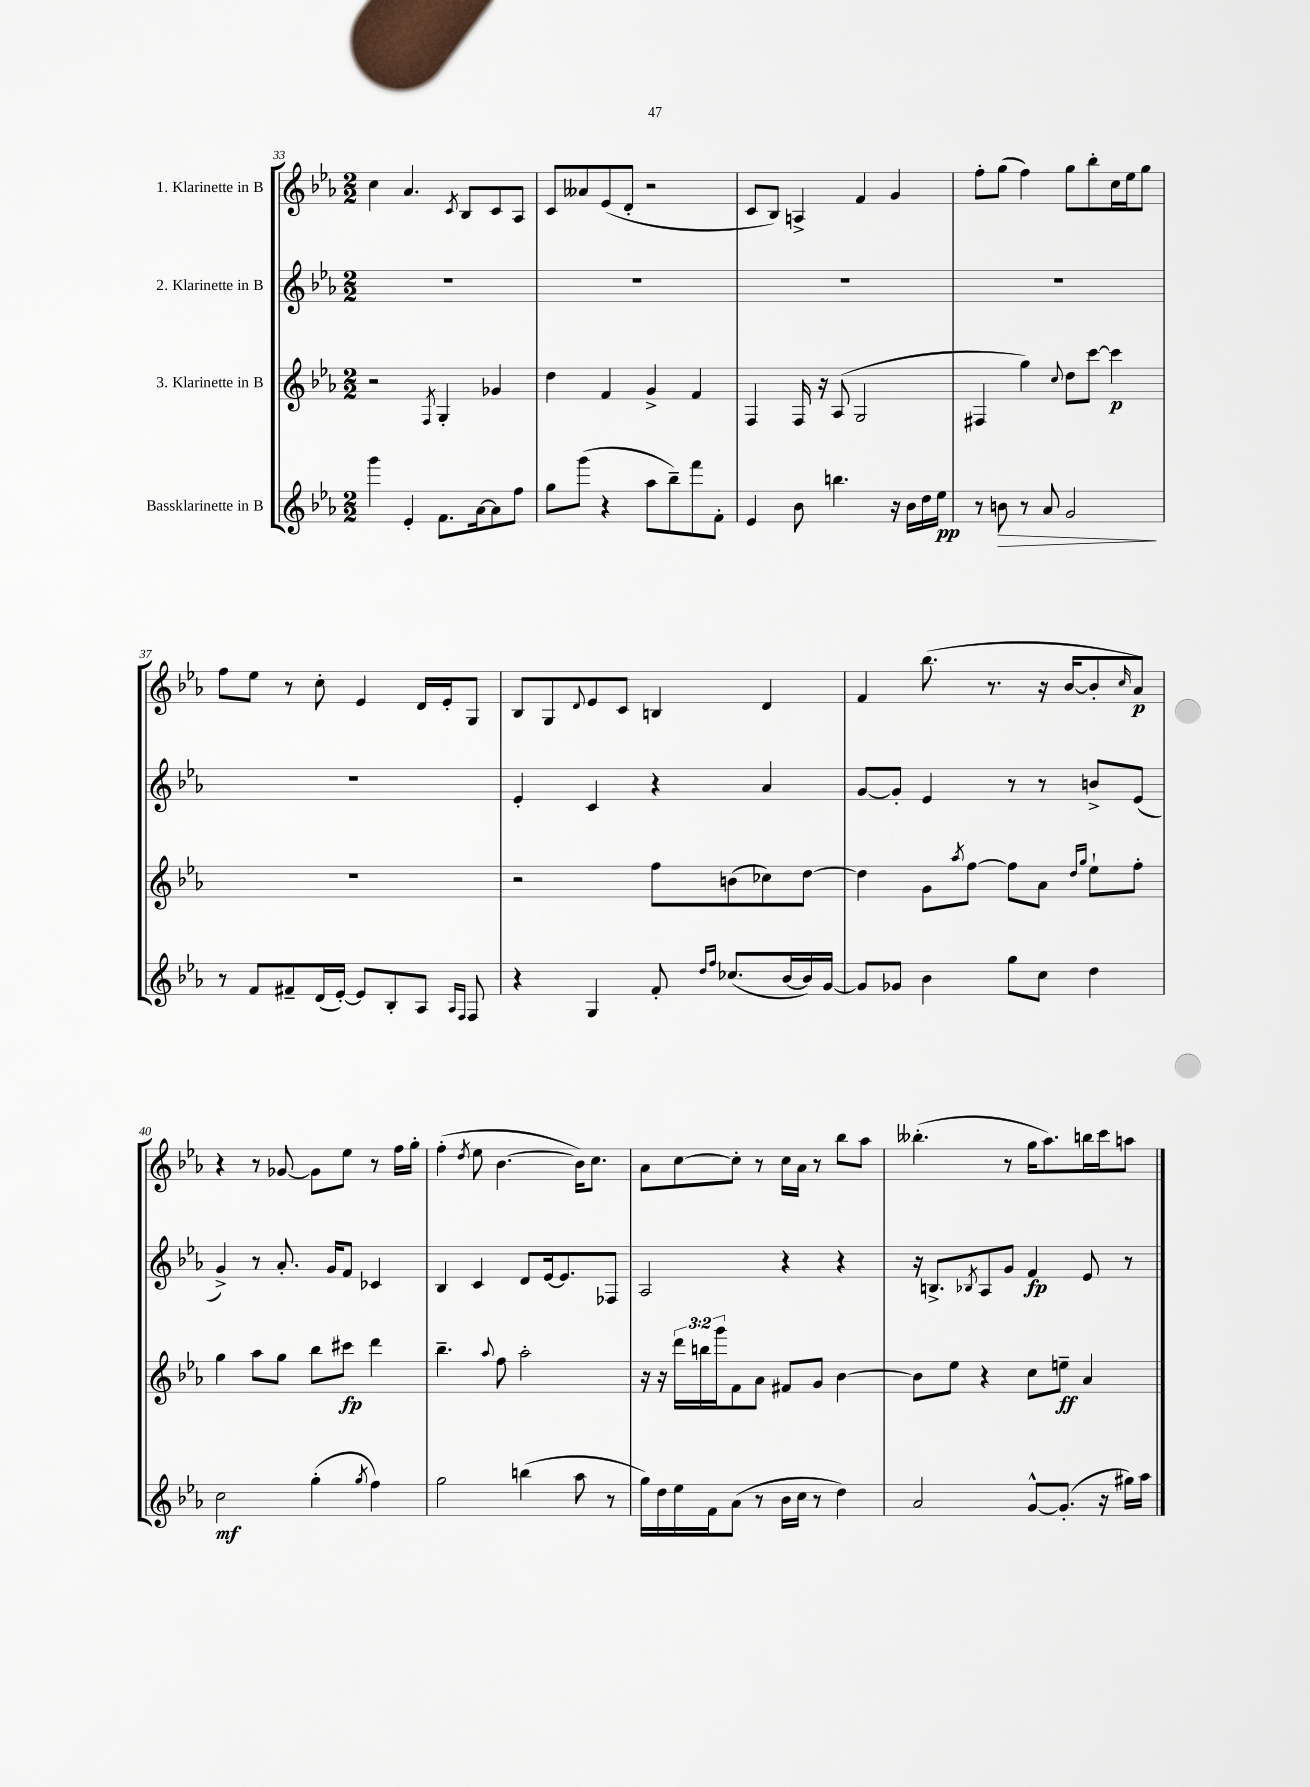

**kern	**dynam	**kern	**dynam	**kern	**dynam	**kern	**dynam
*part4	*part4	*part3	*part3	*part2	*part2	*part1	*part1
*staff4	*staff4	*staff3	*staff3	*staff2	*staff2	*staff1	*staff1
*I"Bassklarinette in B	*	*I"3. Klarinette in B	*	*I"2. Klarinette in B	*	*I"1. Klarinette in B	*
*clefG2	*	*clefG2	*	*clefG2	*	*clefG2	*
*k[b-e-a-]	*	*k[b-e-a-]	*	*k[b-e-a-]	*	*k[b-e-a-]	*
*M2/2	*	*M2/2	*	*M2/2	*	*M2/2	*
=33	=33	=33	=33	=33	=33	=33	=33
4ggg\	.	2r	.	1r	.	4cc\	.
4e-'/	.	.	.	.	.	4.a-/	.
.	.	8qF/	.	.	.	.	.
8.f\L	.	4G'/	.	.	.	.	.
.	.	.	.	.	.	8qc/	.
.	.	.	.	.	.	8B-/L	.
[16a-\k	.	.	.	.	.	.	.
8a-\]	.	4g-X/	.	.	.	8c/	.
8ff\J	.	.	.	.	.	8A-/J	.
=34	=34	=34	=34	=34	=34	=34	=34
8gg\L	.	4dd\	.	1r	.	8c/L	.
(8ggg\J	.	.	.	.	.	8a--X/	.
4r	.	4f/	.	.	.	(8e-/	.
.	.	.	.	.	.	8d'/J	.
8aa-\L	.	4g^/	.	.	.	2r	.
8bb-~\)	.	.	.	.	.	.	.
8fff\	.	4f/	.	.	.	.	.
8f'\J	.	.	.	.	.	.	.
=35	=35	=35	=35	=35	=35	=35	=35
4e-/	.	4F/	.	1r	.	8c/L	.
.	.	.	.	.	.	8B-/J)	.
8b-\	.	16F/	.	.	.	4An^/	.
.	.	16r	.	.	.	.	.
4.bbn\	.	(8A-/	.	.	.	.	.
.	.	2G/	.	.	.	4f/	.
16r	.	.	.	.	.	4g/	.
16b-\LL	.	.	.	.	.	.	.
16dd\	.	.	.	.	.	.	.
16ee-\JJ	pp	.	.	.	.	.	.
=36	=36	=36	=36	=36	=36	=36	=36
8r	.	4F#X/	.	1r	.	8ff'\L	.
!	!LO:HP:b	!	!	!	!	!	!
8bn\	>	.	.	.	.	(8gg\J	.
8r	.	4gg\)	.	.	.	4ff\)	.
8a-/	.	.	.	.	.	.	.
.	.	8qqcc/	.	.	.	.	.
2g/	.	8dd\L	.	.	.	8gg\L	.
.	.	[8ccc\J	.	.	.	8bb-'\	.
.	.	4ccc\]	p	.	.	16cc\L	.
.	.	.	.	.	.	16ee-\J	.
.	.	.	.	.	.	8gg\J	.
.	]	.	.	.	.	.	.
!!LO:LB:g=z
=37	=37	=37	=37	=37	=37	=37	=37
8r	.	1r	.	1r	.	8ff\L	.
8f/L	.	.	.	.	.	8ee-\J	.
8f#X~/	.	.	.	.	.	8r	.
(16d/L	.	.	.	.	.	8cc'\	.
[16e-'/JJ)	.	.	.	.	.	.	.
8e-/L]	.	.	.	.	.	4e-/	.
8B-'/	.	.	.	.	.	.	.
8A-/J	.	.	.	.	.	16d/LL	.
.	.	.	.	.	.	16e-'/J	.
16qqA-/LL	.	.	.	.	.	.	.
16qqF/JJ	.	.	.	.	.	.	.
8F/	.	.	.	.	.	8G/J	.
=38	=38	=38	=38	=38	=38	=38	=38
4r	.	2r	.	4e-'/	.	8B-/L	.
.	.	.	.	.	.	8G/	.
.	.	.	.	.	.	8qqd/	.
4G/	.	.	.	4c/	.	8e-/	.
.	.	.	.	.	.	8c/J	.
8f'/	.	8ff\L	.	4r	.	4Bn/	.
16qqdd/LL	.	.	.	.	.	.	.
16qqff/JJ	.	.	.	.	.	.	.
(8.cc-X/L	.	(8bn\	.	.	.	.	.
.	.	8cc-X\)	.	4a-/	.	4d/	.
[16b-/L	.	.	.	.	.	.	.
16b-/])	.	[8dd\J	.	.	.	.	.
[16g/JJ	.	.	.	.	.	.	.
=39	=39	=39	=39	=39	=39	=39	=39
8g/L]	.	4dd\]	.	[8g/L	.	4f/	.
8g-X/J	.	.	.	8g'/J]	.	.	.
4b-\	.	8g\L	.	4e-/	.	(8.bb-\	.
.	.	8qaa-/	.	.	.	.	.
.	.	[8ff\J	.	.	.	.	.
.	.	.	.	.	.	8.r	.
8gg\L	.	8ff\L]	.	8r	.	.	.
8cc\J	.	8a-\J	.	8r	.	16r	.
.	.	.	.	.	.	[16b-/KL	.
.	.	16qqdd/LL	.	.	.	.	.
.	.	16qqgg/JJ	.	.	.	.	.
4dd\	.	8ee-`\L	.	8bn^/L	.	8b-'/]	.
.	.	.	.	.	.	16qqcc/	.
.	.	8ff'\J	.	(8e-/J	.	8a-/J)	p
!!LO:LB:g=z
=40	=40	=40	=40	=40	=40	=40	=40
2cc\	mf	4gg\	.	4g^/)	.	4r	.
.	.	8aa-\L	.	8r	.	8r	.
.	.	8gg\J	.	8.a-'/	.	[8g-X/	.
(4gg'\	.	8bb-\L	.	.	.	8g-\L]	.
.	.	.	.	16g/KL	.	.	.
.	.	8ccc#X\J	fp	8f/J	.	8ee-\J	.
8qgg/	.	.	.	.	.	.	.
4ff\)	.	4ddd\	.	4c-X/	.	8r	.
.	.	.	.	.	.	16ff\LL	.
.	.	.	.	.	.	16gg'\JJ	.
=41	=41	=41	=41	=41	=41	=41	=41
2gg\	.	4.bb-~\	.	4B-/	.	(4ff'\	.
.	.	.	.	.	.	8qdd/	.
.	.	.	.	4c/	.	8ee-\	.
.	.	8qqaa-/	.	.	.	.	.
.	.	8ff\	.	.	.	[4.b-\	.
(4bbn\	.	2aa-'\	.	8d/L	.	.	.
.	.	.	.	[16e-/k	.	.	.
.	.	.	.	8.e-/]	.	.	.
8aa-\	.	.	.	.	.	16b-\KL])	.
.	.	.	.	.	.	8.cc\J	.
8r	.	.	.	8F-X/J	.	.	.
=42	=42	=42	=42	=42	=42	=42	=42
16gg\LL)	.	16r	.	2A-/	.	8a-\L	.
16dd\	.	16r	.	.	.	.	.
16ee-\	.	24ddd\LL	.	.	.	[8cc\	.
.	.	24bbn\	.	.	.	.	.
16f\J	.	.	.	.	.	.	.
.	.	24ggg\J	.	.	.	.	.
(8a-\J	.	8f\	.	.	.	8cc'\J]	.
8r	.	8a-\J	.	.	.	8r	.
16b-\LL	.	8f#X/L	.	4r	.	16cc\LL	.
16cc\JJ	.	.	.	.	.	16a-\JJ	.
8r	.	8g/J	.	.	.	8r	.
4dd\)	.	[4b-\	.	4r	.	8bb-\L	.
.	.	.	.	.	.	8aa-\J	.
=43	=43	=43	=43	=43	=43	=43	=43
2a-/	.	8b-\L]	.	16r	.	(4.bb--X'\	.
.	.	.	.	8.Bn^/L	.	.	.
.	.	8ee-\J	.	.	.	.	.
.	.	.	.	8qB-X/	.	.	.
.	.	4r	.	8A-/	.	.	.
.	.	.	.	8g/J	.	8r	.
[8g^^/L	.	8cc\L	.	4f/	fp	16gg\KL	.
.	.	.	.	.	.	8.aa-\)	.
(8.g'/J]	.	8een~\J	ff	.	.	.	.
.	.	4a-/	.	8e-/	.	16bbn\L	.
16r	.	.	.	.	.	16ccc\J	.
16gg#X\LL)	.	.	.	8r	.	8aan\J	.
16aa-\JJ	.	.	.	.	.	.	.
==	==	==	==	==	==	==	==
*-	*-	*-	*-	*-	*-	*-	*-
